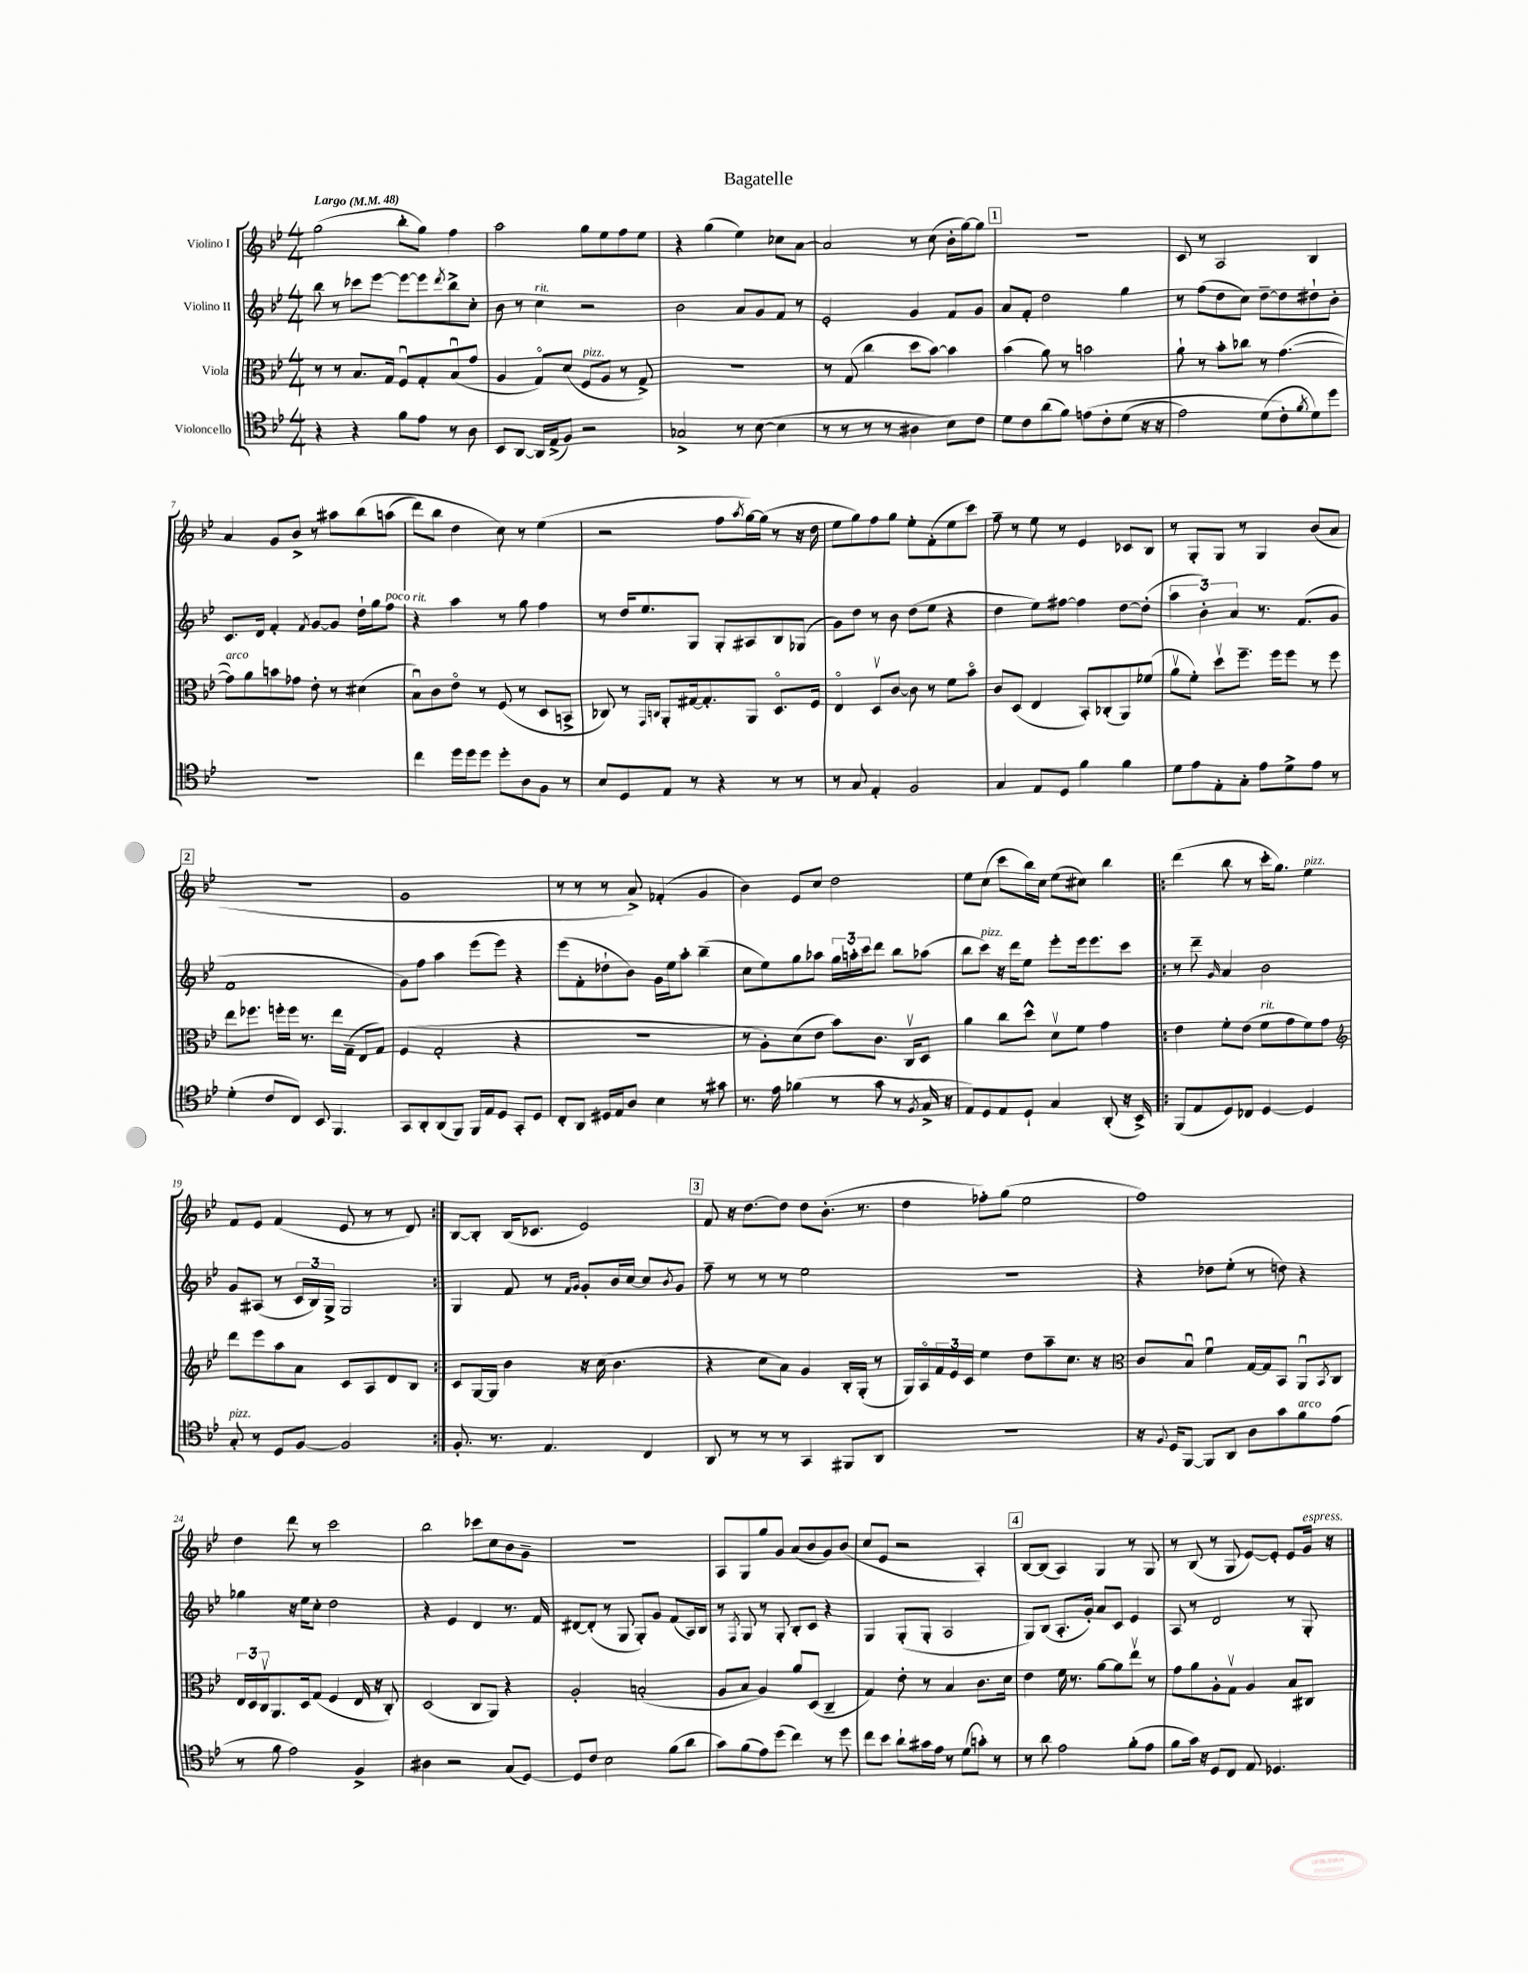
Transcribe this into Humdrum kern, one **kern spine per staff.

**kern	**kern	**kern	**kern
*staff4	*staff3	*staff2	*staff1
*clefC4	*clefC3	*clefG2	*clefG2
*k[b-e-]	*k[b-e-]	*k[b-e-]	*k[b-e-]
*M4/4	*M4/4	*M4/4	*M4/4
*MM48	*MM48	*MM48	*MM48
4r	8r	8bb-	(2gg
.	8r	8r	.
4r	8.B-	8ccc-	.
.	.	[8eee-	.
.	16G	.	.
8f	8Fu	8eee-_	8bb-'
8e-	8G'	8eee-]	8gg)
.	.	8qddd	.
8r	(8B-u	8bb-^	4ff
8A	8g	8cc'	.
=	=	=	=
8BB-	4A	8b-	2aa
[8AA	.	8r	.
16AA]	8Go)	4cc	.
(16E-^	.	.	.
8F)	(8d	.	.
2r	8F	2r	8gg
.	8A	.	8ee-
.	8r	.	8ff
.	8G^)	.	8ee-
=	=	=	=
2G-^	1r	2b-	4r
.	.	.	(4gg
8r	.	8a	4ee-)
([8B-	.	8g	.
4B-]	.	8f	8cc-
.	.	8r	[8a
=	=	=	=
8r	8r	2e-'	2a]
8r	(8G	.	.
8r	4cc	.	.
8r	.	.	.
4A#	8dd	4g	8r
.	[8b-)	.	(8cc
8B-)	4b-]	8f	16b-'
.	.	.	[16gg)
8c	.	8g	8gg]
=	=	=	=
8d	(4b-	8a	1r
8c	.	8f'	.
(8a	8a)	2dd	.
8f)	8r	.	.
&(8e	2b	.	.
8c'	.	.	.
(8d	.	4gg	.
16r	.	.	.
16r	.	.	.
=	=	=	=
2e-)	8a`	8r	8c
.	8r	(8ff	8r
.	8b-'	8dd	2A
.	8cc-	8cc)	.
(8d	8r	[8dd~	.
8c'&)	([4.g	8dd]	.
8qf	.	.	.
8d)	.	8dd#`	4B-
8dd	.	8b-'	.
=	=	=	=
1r	8g])	8.c	4a
.	8a	.	.
.	.	16d	.
.	8b	4f'	8g
.	8g-	.	8b-^
.	.	8qf	.
.	8e-'	[8g	8r
.	8r	8g]	8aa#
.	(4d#	16dd`	&(8bb-
.	.	16gg	.
.	.	8ff	(8aa
=	=	=	=
4cc	8B-u)	4r	8ddd)
.	8c	.	8bb-
16dd	8e-o	4aa	4dd
16dd	.	.	.
8dd	8r	.	.
8dd'	(8F	8r	8cc&)
8A	8r	8gg	8r
8F	8D	4ff	(4ee-
8r	8BB^	.	.
=	=	=	=
8B-	8C-)	8r	2r
8D	8r	16dd	.
.	.	8.ee-	.
.	16qqGG	.	.
.	16qqC	.	.
8E-	8AA'	.	.
8r	[16G#	8G	.
.	8.G#']	.	.
4r	.	8G'	8ff
.	.	.	8qaa
.	8AA	8A#	[16gg)
.	.	.	(16gg]
8r	8.Do	8B-	8r
8r	.	(8G-	16r
.	16F	.	16dd
=	=	=	=
8r	4E-o	8g)	8ee-
8G	.	8dd	8gg)
4E-'	8Dv	8r	8ff
.	[8c	8b-	8gg
2F	8c]	(8dd	8ee-'
.	8r	8ee-	(8f'
.	8f	4r	8ee-
.	8b-o	.	8ccc)
=	=	=	=
4G	8c	4dd	8ff~
.	(8D	.	8r
8E-	4E-	8ee-)	8ee-
8D	.	[8ff#	8r
4f	8BB-')	4ff#]	4e-
.	(8C-'	.	.
4f	8AA)	[8dd	8c-
.	(8f-	(8dd']	8B-
=	=	=	=
8d	8av	6aa	8r
8e-	8f')	.	8G'
.	.	6b-')	.
8E-'	8ddv	.	8G
.	.	6a	.
8G'	8.ff~	.	8r
8e-	.	8.r	4G
.	16ff	.	.
8d^	8ff	.	.
.	.	(8.f	.
8e-	8r	.	(8b-
8r	8ff	8g	8a
=	=	=	=
(4d'	8ee-	1f	1r
.	8.ff-	.	.
8c	.	.	.
.	16ff'	.	.
8C)	16ff	.	.
.	8.r	.	.
8BB-	.	.	.
4.FF	16ee-	.	.
.	(16G~	.	.
.	8E-	.	.
.	8G)	.	.
=	=	=	=
8GG	(4F	8g)	1g
8AA'	.	8ff	.
(8AA	2G'	4aa	.
8FF)	.	.	.
16FF	.	(8eee-	.
16E-	.	.	.
8D	.	8eee-)	.
8GG'	4r	4r	.
8D	.	.	.
=	=	=	=
8C'	1r	(8eee-	8r
8AA	.	8f'	8r
16D#	.	8dd-`	8r
16E-	.	.	.
8A	.	8b-)	8a^)
4B-	.	16g	(4f-'
.	.	16ee-	.
.	.	8aa'	.
8r	.	(4bb-~	4g
8g#	.	.	.
=	=	=	=
8.r	8r	8cc	4b-)
.	8A')	8ee-)	.
16e-	.	.	.
(4f-	(8d	8gg	8e-
.	8e-	8aa-	8cc
8r	8b-)	24gg	2dd
.	.	24aa'	.
.	.	24ccc	.
8g	8.c	8ddd	.
8r	.	8bb-	.
.	16Cv	.	.
8qF	.	.	.
16G^	8D	(8aa-	.
16r	.	.	.
=	=	=	=
8E-)	4a	8bb-	8ee-
8D	.	8ccc)	(8cc
8E-	8cc	16r	8ccc
.	.	16ddd	.
8D`	8dd^^	8ee-	16bb-)
.	.	.	16cc
4G	8dv	8eee-'	(8ee-
.	8f	16eee-	8cc#)
.	.	8.eee-	.
(8AA'	4g	.	4bb-
16r	.	8ccc	.
16BB-^)	.	.	.
=!|:	=!|:	=!|:	=!|:
(8FF	4e-	8r	(4ddd
8E-	.	8ddd~	.
.	.	16qqg	.
8D)	8f'	4a	8bb-
8C-	(8e-	.	8r
[4D	8f	2b-	16ccc'
.	.	.	8.gg)
.	8g	.	.
4D]	8f)	.	4ee-
.	8g	.	.
=	=	=	=
*	*clefG2	*	*
8G'	8ddd	8g	8f
8r	8eee-	(8A#	8e-
8D	8aa	8r	(4f
[8F	8a	24c	.
.	.	24B-)	.
.	.	24G^	.
2F]	8c	2G	8e-
.	8A	.	8r
.	8d	.	8r
.	8B-	.	8d)
=:|!	=:|!	=:|!	=:|!
8.F'	8c	4G	[8B-
.	[16G	.	8B-']
8.r	16G]	.	.
.	4b-	8f	(16B-
.	.	.	8.c-
4.E-	.	8r	.
.	.	16qqf	.
.	.	16qqg	.
.	16r	8g'	2e-)
.	(16cc	.	.
.	4.b-	16b-	.
.	.	[16cc	.
4C	.	8cc]	.
.	.	8qb-	.
.	.	8g	.
=	=	=	=
8AA	4r	8ff~	8f
8r	.	8r	16r
.	.	.	[8.dd
8r	8cc	8r	.
8r	8a)	8r	8dd]
4GG	4g	2ee-	8dd
.	.	.	(8.b-'
8FF#	16B-'	.	.
.	(16G'	.	8.r
8AA	8r	.	.
=	=	=	=
1r	16G)	1r	4dd
.	16Ao	.	.
.	24f	.	.
.	24e-	.	.
.	24c	.	.
.	4ee-	.	8ff-')
.	.	.	(8gg
.	8dd	.	2ee-
.	8aa~	.	.
.	8.cc	.	.
.	16r	.	.
=	=	=	=
*	*clefC3	*	*
16r	8c	4r	1ff)
8qqF	.	.	.
16D	.	.	.
[8FF	8B-u	.	.
8FF]	4fu	8dd-	.
8AA	.	(8ee-'	.
8A	[16G	8r	.
.	16G]	.	.
8g	8BB-	8dd)	.
8f	8AAu	4r	.
.	8qBB-	.	.
(8e-	8C	.	.
=	=	=	=
8r	24E-	4gg-	4dd
.	24D	.	.
.	24Cv	.	.
8f	8.AA	.	.
2e-)	.	16r	8ddd
.	16D	16ee-	.
.	(8G	8cc'	8r
.	4F	2dd	2ccc
4F^	16E-	.	.
.	16r	.	.
.	8C')	.	.
=	=	=	=
4A#	(2D	4r	2bb-
2r	.	4e-	.
.	8C	4d	8ccc-
.	8AA)	.	8cc
(8G	4r	8.r	8b-
[8D)	.	.	8g~
.	.	16f	.
=	=	=	=
8D]	2A'	[8d#	1r
8c	.	(8d#']	.
2B-	.	8r	.
.	.	8G	.
.	(2B'	8G')	.
.	.	8g	.
(8f	.	(8f	.
8a	.	16A)	.
.	.	16B-	.
=	=	=	=
8g)	8A	8r	8A
.	.	8qF	.
(8f	8B-	8G	8G
8e-)	4A)	8r	8gg
(8dd	.	8G'	8g
4cc)	8a	8B-'	(8a
.	(8D	8c	8b-
8r	4C~	4r	8g)
8dd	.	.	(8b-
=	=	=	=
8cc	4G)	4G	8cc
8b-	.	.	8e-
8a`	8e-'	(8G'	2r
16g#	8r	8G'	.
16e-	.	.	.
8r	4B-	2A	.
(8d	.	.	.
8g')	8.c	.	4A')
8r	.	.	.
.	16d	.	.
=	=	=	=
8r	4e-	8G)	[8B-
8a	.	(8B-	(8B-]
2e-	16f	8.A'	4A)
.	8.r	.	.
.	.	16g')	.
.	[8a	8a	4G
.	8a]	8c	.
(8f'	8ee-v	4e-	8r
8e-	8r	.	8G
=	=	=	=
8f	8g	8A	8r
16g)	8a	8r	(8B-
16r	.	.	.
8D	8A'	2d	8r
8C	8Gv	.	8G
8E-	4A	.	[8e-)
4.D-	.	.	8e-']
.	8B-	8r	8e-
.	8C#	8G'	16g
.	.	.	16r
==	==	==	==
*-	*-	*-	*-
